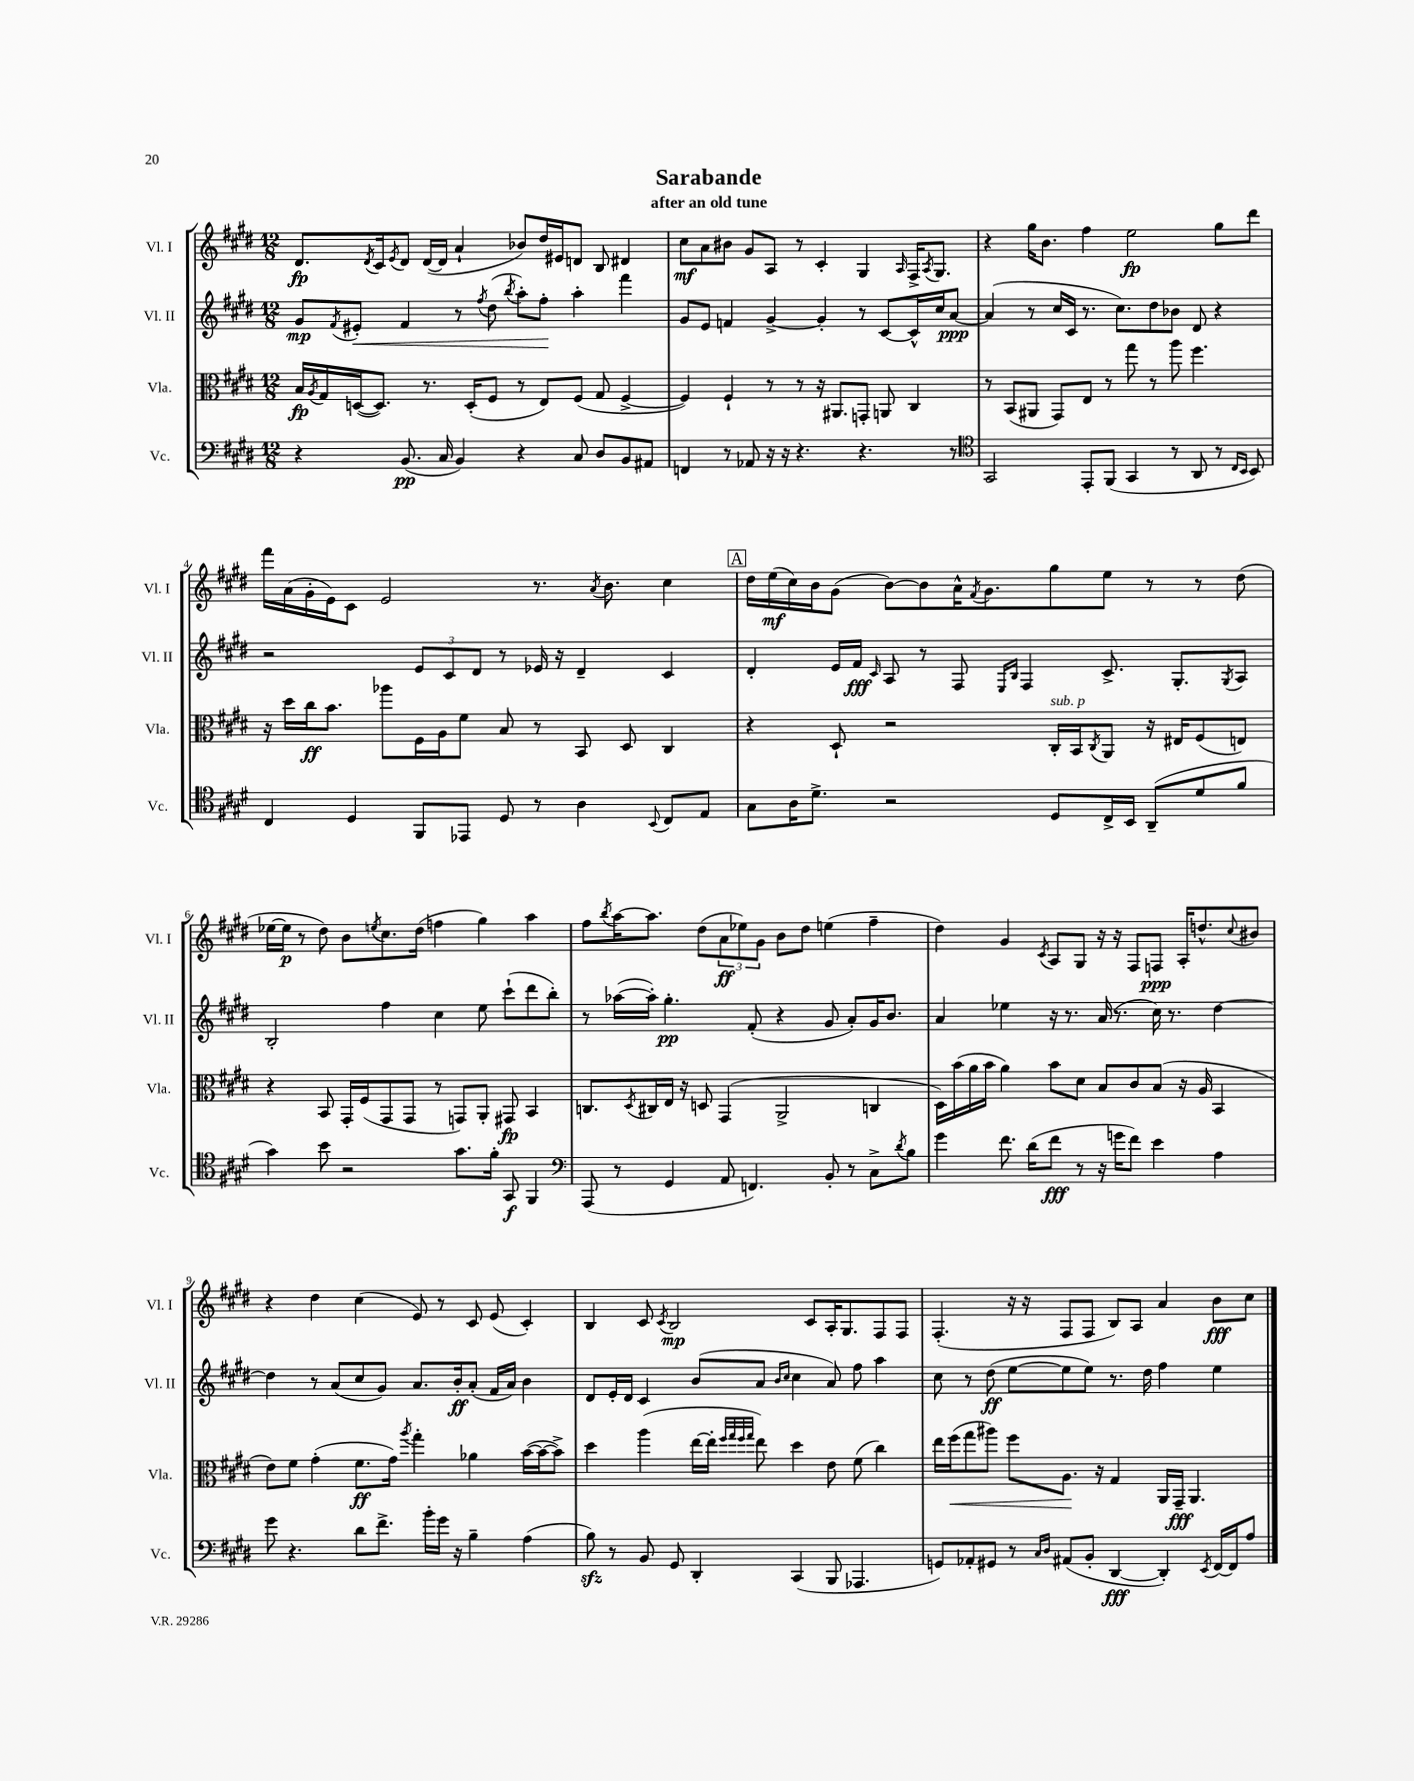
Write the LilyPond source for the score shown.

\header { title = "Sarabande" subtitle = "after an old tune" }
<<
\new StaffGroup <<
\new Staff = "s0" \with { instrumentName = "Vl. I" shortInstrumentName = "Vl. I" } {
    \clef treble \key e \major \numericTimeSignature \time 12/8
    dis'8.\fp \acciaccatura { dis'8 } cis'16 \acciaccatura { e'8 } dis'8 dis'16~( dis'16 a'4-! bes'8) dis''16 eis'16 d'8 b8 dis'4 |
    cis''8\mf a'8 bis'8 gis'8 a8 r8 cis'4-. gis4 \grace { a16 } fis16-> \acciaccatura { a8 } gis8. |
    r4 gis''16 b'8. fis''4 e''2\fp gis''8 dis'''8 |
    fis'''16 a'16( gis'16-. e'16) cis'8 e'2 r8. \acciaccatura { a'8 } b'8. cis''4 |
    \mark \markup { \box "A" } dis''16 e''16\mf( cis''16) b'16 gis'8( b'8~) b'8 a'16-^ \acciaccatura { fis'8 } gis'8. gis''8 e''8 r8 r8 dis''8( |
    ees''16~ ees''16\p r8 dis''8) b'8 \acciaccatura { e''8 } cis''8. dis''16( f''4 gis''4) a''4 |
    fis''8 \acciaccatura { b''8 } a''16~ a''8. dis''8( \tuplet 3/2 { a'8\ff ees''8) gis'8 } b'8 dis''8 e''4( fis''4-- |
    dis''4) gis'4 \acciaccatura { cis'8 } a8 gis8 r16 r16 fis8 f8\ppp a16-. d''8.-^ \appoggiatura { cis''8 } bis'8 |
    r4 dis''4 cis''4( e'8) r8 cis'8 e'8( cis'4-.) |
    b4 cis'8 \acciaccatura { cis'8 } b2\mp cis'8 a16-. gis8. fis8 fis8 |
    fis4.-.( r16 r16 fis8 fis8 b8) a8 a'4 b'8\fff cis''8 \bar "|." |
}
\new Staff = "s1" \with { instrumentName = "Vl. II" shortInstrumentName = "Vl. II" } {
    \clef treble \key e \major \numericTimeSignature \time 12/8
    gis'8\mp \acciaccatura { fis'8 } eis'8-.\< fis'4 r8 \acciaccatura { fis''8 } dis''8( \acciaccatura { b''8 } a''8-.) fis''8-.\! a''4-. fis'''4 |
    gis'8 e'8 f'4 gis'4~-> gis'4-. r8 cis'8~ cis'16-^ cis''16 a'8~\ppp |
    a'4( r8 cis''16 cis'16 r8. cis''8.) dis''8 bes'8 dis'8 r4 |
    r2 \tuplet 3/2 { e'8 cis'8 dis'8 } r8 ees'16 r16 dis'4-- cis'4 |
    \mark \markup { \box "A" } dis'4-. e'16 fis'16\fff \grace { cis'16 } a8 r8 fis8 \grace { e16 b16 } fis4 cis'8.-> gis8.-. \acciaccatura { gis8 } a8 |
    b2-. fis''4 cis''4 e''8 cis'''8-!( dis'''8 b''8-.) |
    r8 aes''16~( aes''16-.) gis''4.-.\pp fis'8-.( r4 gis'8 a'8-.) gis'16 b'8. |
    a'4 ees''4 r16 r8. a'16( r8. cis''16) r8. dis''4~ |
    dis''4 r8 a'8( cis''8 gis'8) a'8. b'16-.\ff a'8-.( fis'16 a'16) b'4 |
    dis'8 e'16-. dis'16 cis'4 b'8( a'8 \grace { b'16 cis''16 } cis''4 a'8) fis''8 a''4 |
    cis''8 r8 dis''8\ff( e''8~ e''8 e''8) r8. dis''16 fis''4 e''4 \bar "|." |
}
\new Staff = "s2" \with { instrumentName = "Vla." shortInstrumentName = "Vla." } {
    \clef alto \key e \major \numericTimeSignature \time 12/8
    b16\fp \acciaccatura { a8 } gis16 d16~( d8.) r8. d16-.( fis8 r8 e8) fis8( gis8 fis4~-> |
    fis4) fis4-! r8 r8 r16 ais,8. g,8-. a,8 cis4 |
    r8 b,8( ais,8 gis,8) e8 r8 gis''8 r8 a''8 fis''4. |
    r16 dis''16 cis''16\ff b'8. aes''8 fis16 a16 fis'8 b8 r8 b,8 dis8 cis4 |
    \mark \markup { \box "A" } r4 dis8-! r2 cis16-.^\markup { \italic "sub. p" } b,16 \acciaccatura { cis8 } a,8 r16 eis16 fis8( e8) |
    r4 b,8 gis,16-. fis16( gis,8 gis,8 r8 g,8) a,8-. gis,8\fp b,4 |
    c8. \acciaccatura { dis8 } cis16 e16 r16 d8 gis,4( a,2-> c4 |
    dis16) b'16( a'16 b'16 a'4) b'8 dis'8 b8 cis'8 b8( r16 a16 b,4 |
    e'8) fis'8 gis'4-.( fis'8.\ff gis'16) \acciaccatura { a''8 } gis''4-. aes'4 b'16~( b'16~ b'8->) |
    dis''4 a''4( e''16~ e''16-. \grace { fis''32 gis''32 fis''32 gis''32 } e''8) dis''4 e'8 fis'8( cis''4) |
    e''16 fis''16\<( gis''8 ais''8) fis''8 a8.\! r16 gis4 a,16 gis,16--\fff a,4. \bar "|." |
}
\new Staff = "s3" \with { instrumentName = "Vc." shortInstrumentName = "Vc." } {
    \clef bass \key e \major \numericTimeSignature \time 12/8
    r4 b,8.\pp( cis16 b,4) r4 cis8 dis8 b,8 ais,8 |
    f,4 r8 aes,8 r16 r16 r4. r4. r8 |
    \clef tenor gis,2 e,8-. fis,8( gis,4 r8 a,8 r8 \grace { cis16 b,16 } b,8) |
    cis4 dis4 fis,8 ees,8 dis8 r8 a4 \appoggiatura { b,8 } cis8 e8 |
    \mark \markup { \box "A" } gis8 a16 dis'8.-> r2 dis8 cis16-> b,16 a,8--( dis'8 fis'8 |
    gis'4) b'8 r2 gis'8. fis'16-. gis,8\f fis,4 |
    \clef bass a,,8( r8 gis,4 a,8 f,4.) b,8-. r8 cis8-> \acciaccatura { dis'8 } b8 |
    gis'4 fis'8. dis'16( fis'8\fff r8 r16 g'16 fis'8) e'4 a4 |
    gis'8 r4. dis'8 fis'8.-> b'16-. gis'16 r16 b4-- a4( |
    b8\sfz) r8 b,8 gis,8 dis,4-. cis,4( b,,8 aes,,4. |
    g,8) aes,8-. gis,8 r8 \grace { cis16 dis16 } ais,8( b,8-. dis,4~\fff dis,4-.) \acciaccatura { e,8 } fis,16~ fis,16 a8 \bar "|." |
}
>>
>>
